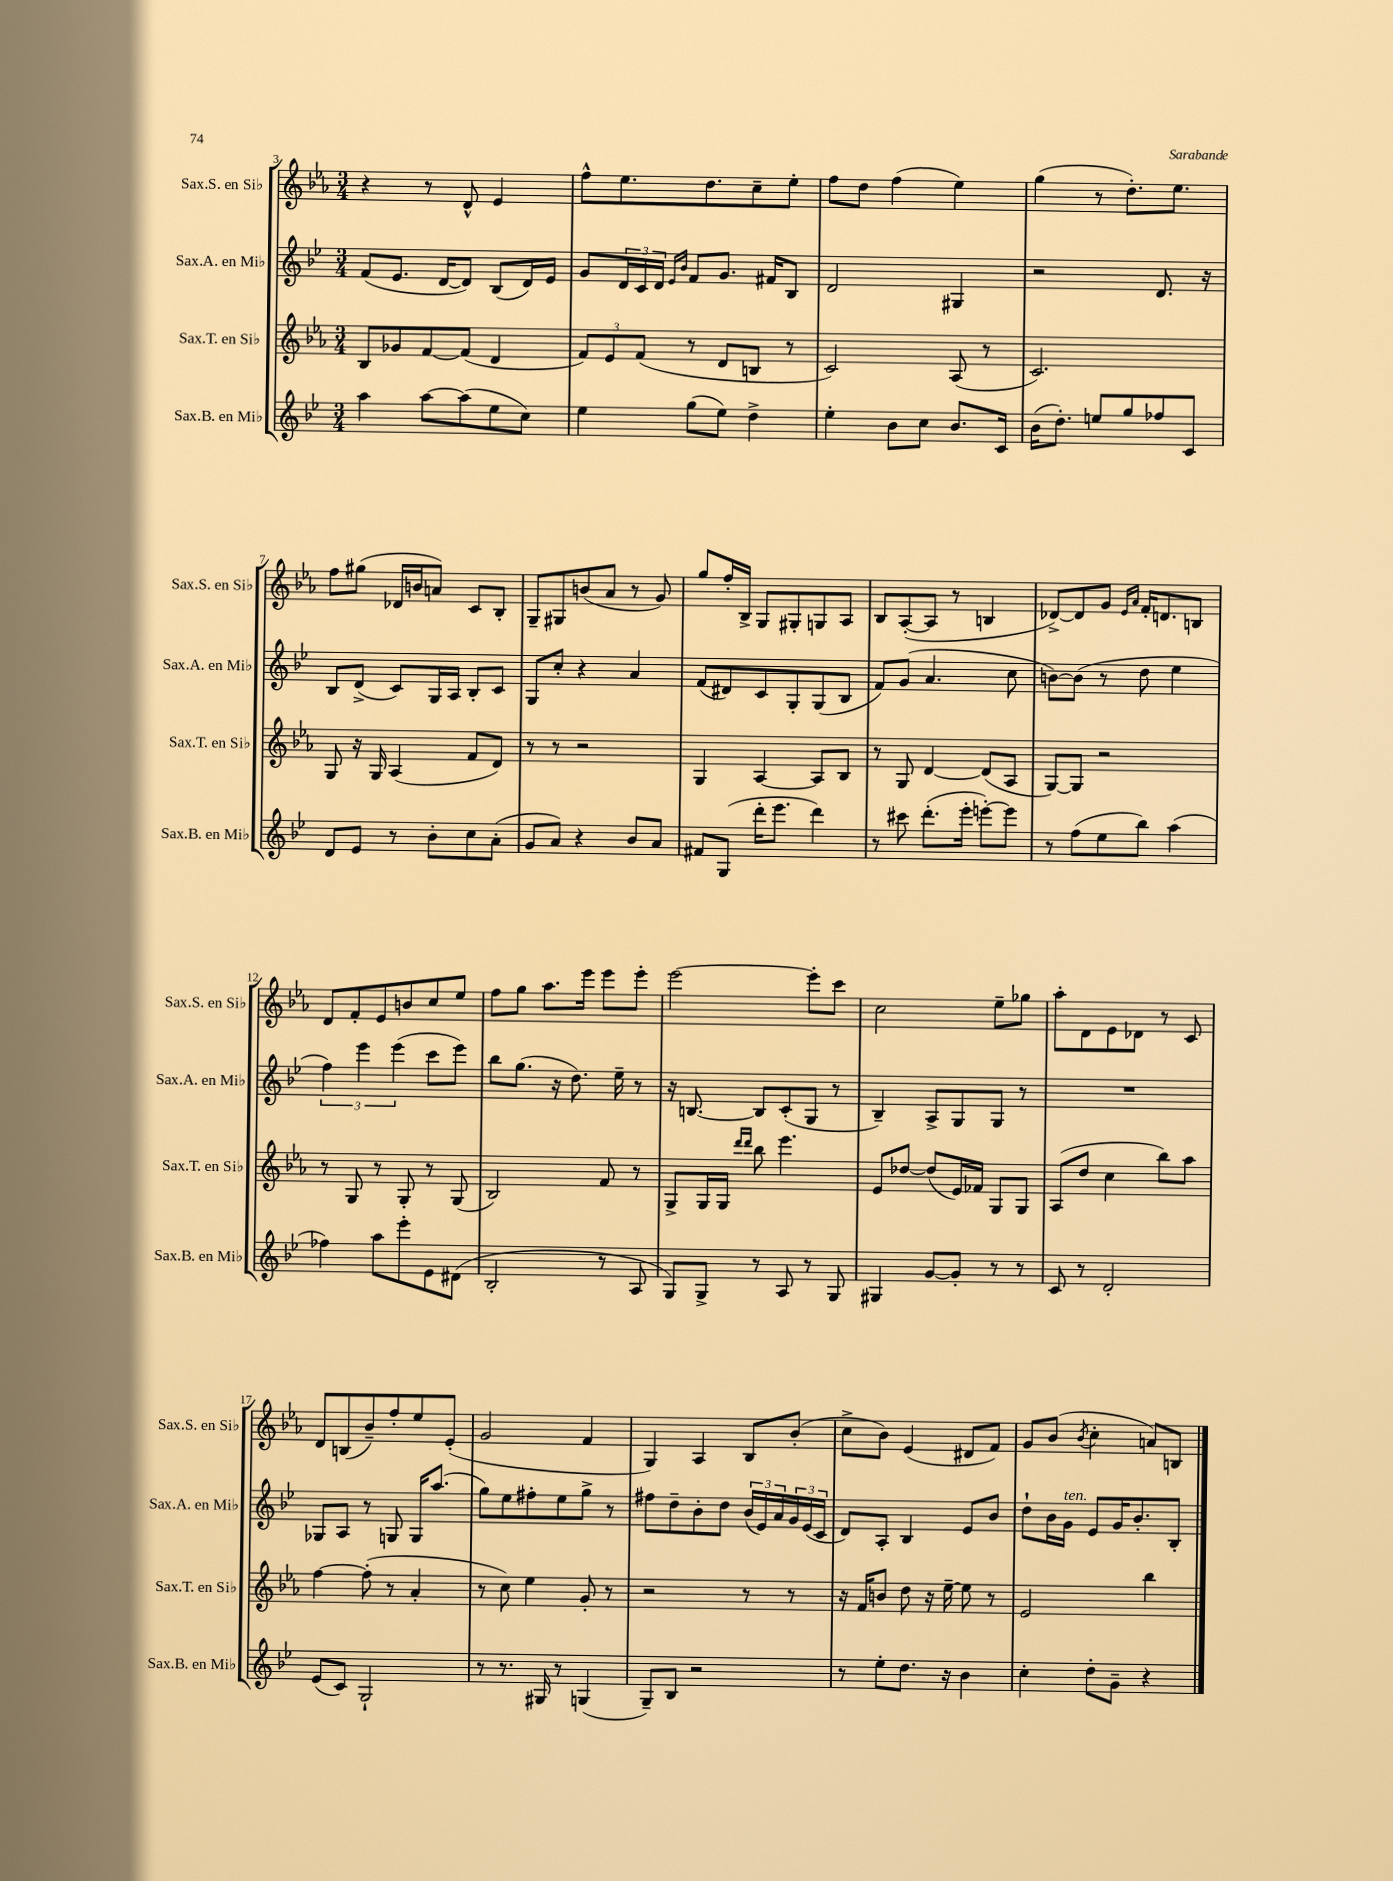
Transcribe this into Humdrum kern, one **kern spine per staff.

**kern	**kern	**kern	**kern
*staff4	*staff3	*staff2	*staff1
*clefG2	*clefG2	*clefG2	*clefG2
*k[b-e-]	*k[b-e-a-]	*k[b-e-]	*k[b-e-a-]
*M3/4	*M3/4	*M3/4	*M3/4
4aa	8B-	(8f	4r
.	8g-	8.e-	.
[8aa	[8f	.	8r
.	.	[16d	.
(8aa]	(8f]	8d])	8d^^
8ee-	4d	(8B-	4e-
8cc)	.	16d)	.
.	.	16e-	.
=	=	=	=
4ee-	12f)	8g	8ff^^
.	12e-	.	.
.	.	24d	8.ee-
.	(12f	24c	.
.	.	24d	.
.	.	16qqe-	.
.	.	16qqb-	.
(8gg	8r	8f	.
.	.	.	8.dd
8ee-)	8d	8.g	.
4dd^	8B	.	8cc~
.	.	16f#	.
.	8r	8B-	8ee-'
=	=	=	=
4ee-'	2c)	2d	8ff
.	.	.	8dd
8b-	.	.	(4ff
8cc	.	.	.
8.b-	(8A-	4G#	4ee-)
.	8r	.	.
16c	.	.	.
=	=	=	=
(16b-	2.c)	2r	(4gg
8.dd')	.	.	.
8ee	.	.	8r
8gg	.	.	8.dd')
8ff-	.	8.d	.
.	.	.	8.ee-
8c	.	.	.
.	.	16r	.
=	=	=	=
8d	8G	8B-	8ff
8e-	16r	(8d^	(8gg#
.	16G	.	.
8r	(4A-	8c)	16d-
.	.	.	16b
8b-'	.	16G	8a)
.	.	16A	.
8cc	8f	8B-'	8c
(8a'	8d)	8c	8B-'
=	=	=	=
8g	8r	8G	8G~
8a)	8r	8cc'	8G#
4r	2r	4r	(8b
.	.	.	8a-
8b-	.	4a	8r
8a	.	.	8g)
=	=	=	=
8f#	4G	(8f	8gg
(8G	.	8d#)	16ff'
.	.	.	16B-^
16ddd'	[4A-	8c	8G
8.eee-	.	.	.
.	.	8G'	8G#'
4ddd)	8A-]	(8G	8G
.	8B-	8B-	8A-
=	=	=	=
8r	8r	8f)	8B-
8ccc#	8G	(8g	([8A-'
(8.ddd'	[4d	4.a	8A-]
.	.	.	8r
16eee-'	.	.	.
[8eee')	(8d]	.	4B
8eee]	8A-	8cc	.
=	=	=	=
8r	[8G)	[8b)	[8d-^)
(8ff	8G]	(8b]	8d-]
8ee-	2r	8r	8g
.	.	.	16qqe-
.	.	.	16qqa-
8bb-)	.	8dd	16f'
.	.	.	8.d
(4aa	.	4ee-	.
.	.	.	8B
=	=	=	=
4ff-)	8r	6ff)	8d
.	8G	.	8f'
.	.	6eee-	.
8aa	8r	.	8e-
.	.	(6eee-	.
8eee-'	8G'	.	8b
8e-	8r	8ccc	8cc
(8d#	(8G	8eee-)	8ee-
=	=	=	=
2B-'	2B-)	8bb-	8ff
.	.	(8.gg	8gg
.	.	.	8.aa-
.	.	16r	.
.	.	8.dd)	.
.	.	.	16eee-
8r	8f	.	8eee-
.	.	16ee-~	.
8A	8r	8r	8eee-'
=	=	=	=
8G)	8G^	16r	[2eee-
.	.	[8.B	.
8G^	16G	.	.
.	16G	.	.
.	16qqddd	.	.
.	16qqddd	.	.
8r	8bb-	8B]	.
8A	4.eee-	(8c'	.
8r	.	8G	8eee-']
8G	.	8r	8ccc
=	=	=	=
4G#	8e-	4B-~)	2cc
.	[8dd-	.	.
[8g	(8dd-]	8A^	.
8g']	16e-)	8G	.
.	16f-	.	.
8r	8G	8G	8ee-~
8r	8G	8r	8gg-
=	=	=	=
8c	(8A-	2.r	8aa-'
8r	8dd	.	8d
2d'	4cc	.	8e-
.	.	.	8d-
.	8bb-)	.	8r
.	8aa-	.	8c
=	=	=	=
(8e-	[4ff	8G-	8d
8c)	.	8A	(8B
2G`	(8ff']	8r	8b-~)
.	8r	8G	8ff'
.	4a-'	16G	8ee-
.	.	(8.aa	.
.	.	.	(8e-'
=	=	=	=
8r	8r	8gg)	2g
8.r	8cc)	8ee-	.
.	4ee-	8ff#'	.
16G#	.	.	.
8r	.	8ee-	.
(4G	8g'	8gg^	4f
.	8r	8r	.
=	=	=	=
8G~)	2r	8ff#	4G)
8B-	.	8dd~	.
2r	.	8b-'	4A-
.	.	8dd	.
.	8r	(24b-	8B-
.	.	24e-)	.
.	.	24a	.
.	8r	24g	(8b-'
.	.	(24e-	.
.	.	24c	.
=	=	=	=
8r	16r	8d)	8cc^
.	16f	.	.
8ee-'	8b	8A'	8b-)
8.dd	8dd	4B-	(4e-
.	16r	.	.
16r	[16ee-~	.	.
4b-	8ee-]	8e-	8d#
.	8r	8b-	8f)
=	=	=	=
4cc'	2e-	8dd`	8g
.	.	16b-	(8b-
.	.	16g	.
.	.	.	8qb-
8dd'	.	8e-	4cc'
8g~	.	16g	.
.	.	8.b-'	.
4r	4bb-	.	8a)
.	.	8B-'	8B
==	==	==	==
*-	*-	*-	*-
